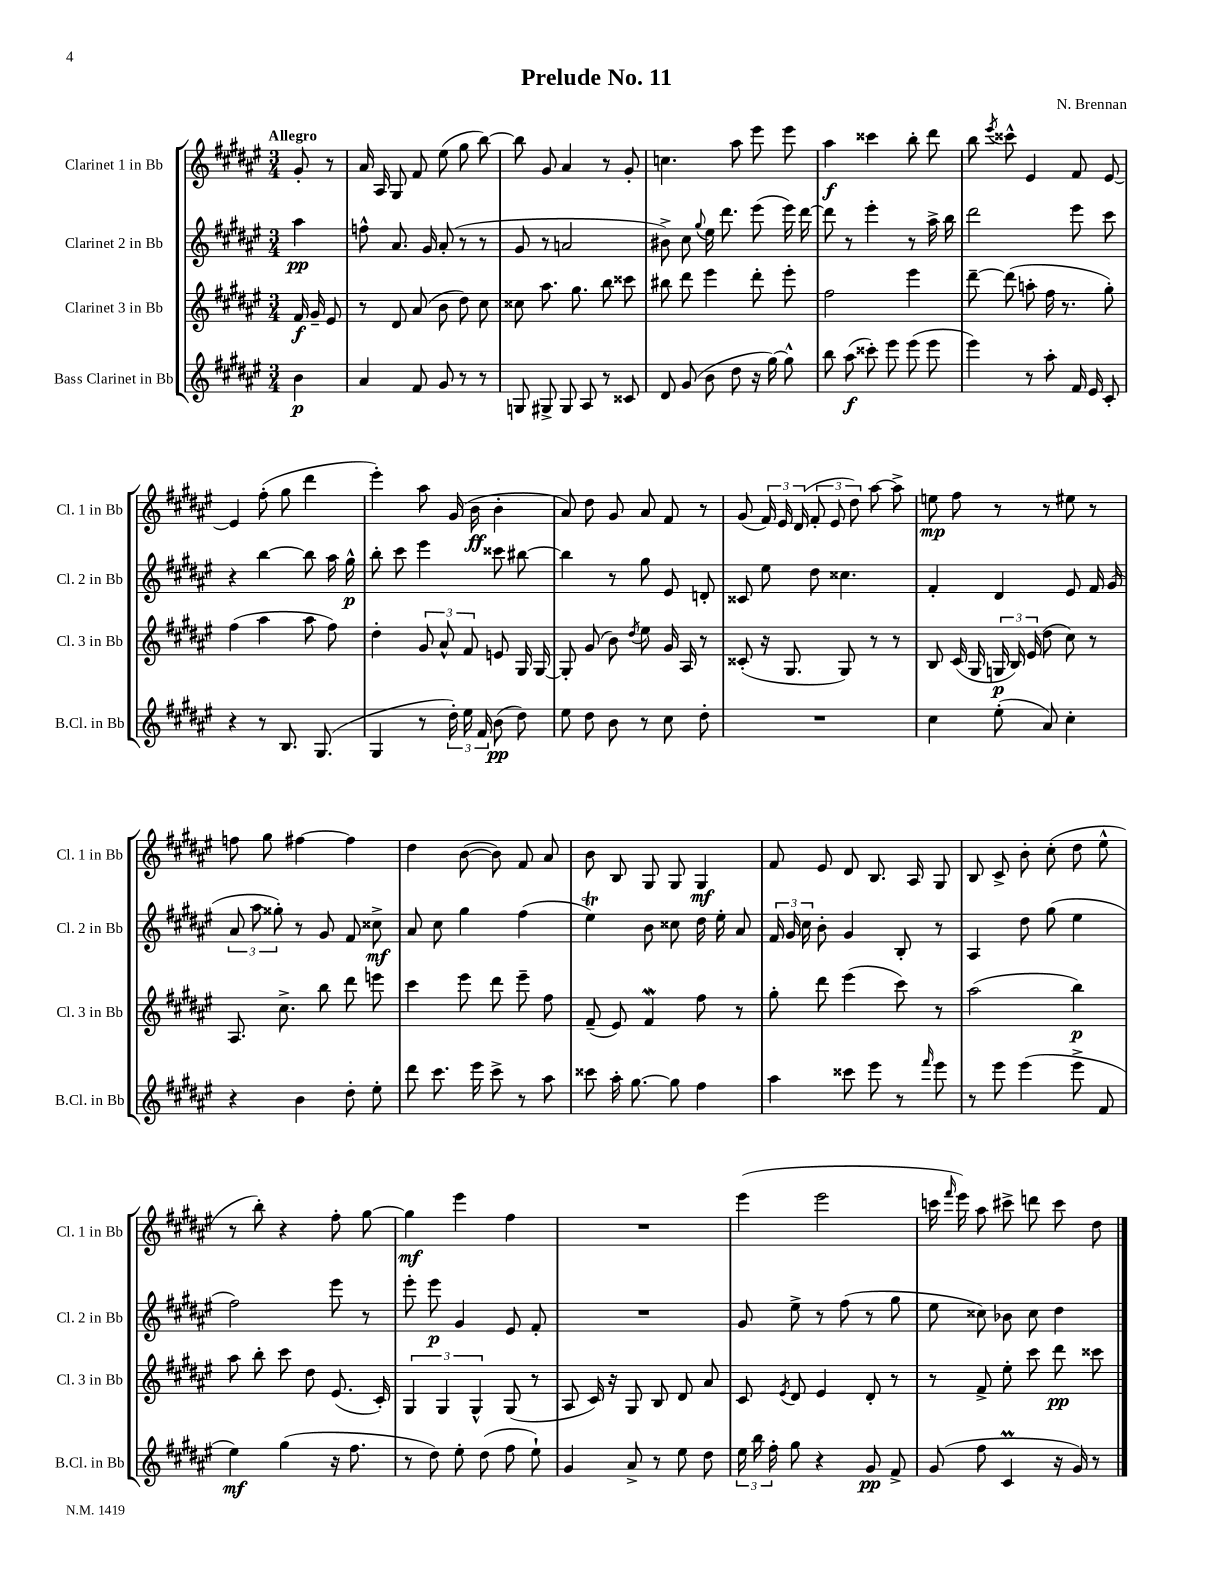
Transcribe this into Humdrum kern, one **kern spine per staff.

**kern	**kern	**kern	**kern
*staff4	*staff3	*staff2	*staff1
*clefG2	*clefG2	*clefG2	*clefG2
*k[f#c#g#d#a#e#]	*k[f#c#g#d#a#e#]	*k[f#c#g#d#a#e#]	*k[f#c#g#d#a#e#]
*M3/4	*M3/4	*M3/4	*M3/4
4b	16f#	4aa#	8g#'
.	16g#~	.	.
.	8e#	.	8r
=	=	=	=
4a#	8r	8ff^^	16a#
.	.	.	16A#
.	8d#	8.a#	8G#
8f#	(8a#	.	8f#
.	.	16g#	.
8g#	8b	(8a#'	(8ee#
8r	8dd#)	8r	8gg#
8r	8cc#	8r	[8bb)
=	=	=	=
8G	8cc##	8g#	8bb]
8G#^	8.aa#	8r	8g#
8G#	.	2a	4a#
.	8.gg#	.	.
8A#	.	.	.
8r	8bb	.	8r
8c##	8ccc##	.	8g#'
=	=	=	=
8d#	8bb#	8b#^)	4.cc
(8g#	8ddd#	8cc#	.
.	.	8qqgg#	.
8b	4eee#	16ee#	.
.	.	8.ddd#	.
8dd#	.	.	8aa#
16r	8ddd#'	(8eee#	8eee#
[16gg#)	.	.	.
8gg#^^]	8eee#'	16eee#)	8eee#
.	.	[16ddd#	.
=	=	=	=
8bb	2ff#	8ddd#]	4aa#
(8aa#	.	8r	.
8ccc##')	.	4eee#'	4ccc##
8eee#	.	.	.
(8eee#	4eee#	8r	8bb'
8eee#	.	16aa#^	8ddd#
.	.	16bb	.
=	=	=	=
4eee#)	[8ddd#~	2ddd#	8bb
.	.	.	8qeee#
.	(8ddd#]	.	8ccc##^^
8r	8aa'	.	4e#
8aa#'	16ff#	.	.
.	8.r	.	.
16f#	.	8eee#	8f#
16e#	.	.	.
8c#'	8gg#')	8ccc#	[8e#
=	=	=	=
4r	(4ff#	4r	4e#]
8r	4aa#	[4bb	(8ff#'
8.B	.	.	8gg#
.	8aa#	8bb]	4ddd#
(8.G#	.	.	.
.	8ff#)	16aa#	.
.	.	16gg#^^	.
=	=	=	=
4G#	4dd#'	8bb'	4eee#')
.	.	8ccc#	.
8r	12g#	4eee#	8aa#
.	12a#^^	.	.
24dd#')	.	.	(16g#
24ee#	12f#	.	.
.	.	.	16b
24f#	.	.	.
(8b	8e	8ccc##	4b'
8dd#)	16G#	[8bb#	.
.	[16G#	.	.
=	=	=	=
8ee#	8G#']	4bb#]	8a#)
8dd#	(8g#	.	8dd#
8b	8b)	8r	8g#
.	8qdd#	.	.
8r	8ee#	8gg#	8a#
8cc#	16g#	8e#	8f#
.	16A#	.	.
8dd#'	8r	8d'	8r
=	=	=	=
2.r	(8c##'	8c##	(8g#
.	16r	8ee#	24f#)
.	.	.	24e#
.	8.G#	.	.
.	.	.	(24d#
.	.	8dd#	12f#'
.	.	.	12e#
.	8G#)	4.cc##	.
.	.	.	12dd#)
.	8r	.	[8aa#
.	8r	.	8aa#^]
=	=	=	=
4cc#	8B	4f#'	8ee
.	(16c#	.	8ff#
.	16G#	.	.
(8ee#'	24G	4d#	8r
.	24B)	.	.
.	(24e#	.	.
8a#)	8dd#	.	8r
4cc#'	8cc#)	8e#	8ee#
.	8r	16f#	8r
.	.	(16g#	.
=	=	=	=
4r	8.A#	12a#	8ff
.	.	12aa#	.
.	.	.	8gg#
.	.	12gg##')	.
.	8.cc#^	.	.
4b	.	8r	[4ff#
.	8bb	8g#	.
8dd#'	8ddd#	8f#	4ff#]
8ee#'	8eee	8cc##^	.
=	=	=	=
8ddd#	4ccc#	8a#	4dd#
8.ccc#	.	8cc#	.
.	8eee#	4gg#	([8b
16eee#	.	.	.
8ccc#^	8ddd#	.	8b])
8r	8eee#~	(4ff#	8f#
8aa#	8ff#	.	8a#
=	=	=	=
8ccc##	(8f#~	4ee#)	8b
16aa#'	8e#)	.	8B
[8.gg#	.	.	.
.	4f#	8b	8G#
8gg#]	.	8cc##	8G#
4ff#	8ff#	16dd#	4G#
.	.	16ee#'	.
.	8r	8a#	.
=	=	=	=
4aa#	8gg#'	24f#	8f#
.	.	24g#	.
.	.	24cc#	.
.	8ddd#	8b'	8e#
8ccc##	(4eee#	4g#	8d#
8eee#	.	.	8.B
8r	8ccc#)	8B'	.
.	.	.	16A#
16qqfff#	.	.	.
8eee#	8r	8r	8G#
=	=	=	=
8r	(2aa#	4A#	8B
8eee#	.	.	8c#^
(4eee#	.	8dd#	8b'
.	.	(8gg#	(8cc#'
8eee#^	4bb)	4ee#	8dd#
8f#	.	.	8ee#^^
=	=	=	=
4ee#)	8aa#	2ff#)	8r
.	8bb'	.	8bb')
(4gg#	8ccc#	.	4r
.	8dd#	.	.
16r	(8.e#	8eee#	8ff#'
8.ff#	.	.	.
.	.	8r	[8gg#
.	16c#')	.	.
=	=	=	=
8r	6G#	8eee#'	4gg#]
8dd#)	.	8eee#	.
.	6G#	.	.
8ee#'	.	4g#	4eee#
.	6G#^^	.	.
(8dd#	.	.	.
8ff#	(8G#	8e#	4ff#
8ee#`)	8r	8f#'	.
=	=	=	=
4g#	8A#	2.r	2.r
.	16c#)	.	.
.	16r	.	.
8a#^	8G#	.	.
8r	8B	.	.
8ee#	8d#	.	.
8dd#	8a#	.	.
=	=	=	=
24ee#	8c#	8g#	(4eee#
24bb	.	.	.
24ff#'	.	.	.
.	8qe#	.	.
8gg#	8d#	8ee#^	.
4r	4e#	8r	2eee#
.	.	(8ff#	.
8g#	8d#'	8r	.
8f#^	8r	8gg#	.
=	=	=	=
(8g#	8r	8ee#	16ccc
.	.	.	16qqfff#
.	.	.	16eee#)
8ff#	8f#^	8cc##)	8aa#
4c#	8ee#'	8b-	8ccc#^
.	8ccc#	8cc##	8ddd
16r	8ddd#	4dd#	8ccc#
16g#)	.	.	.
8r	8ccc##	.	8dd#
==	==	==	==
*-	*-	*-	*-
